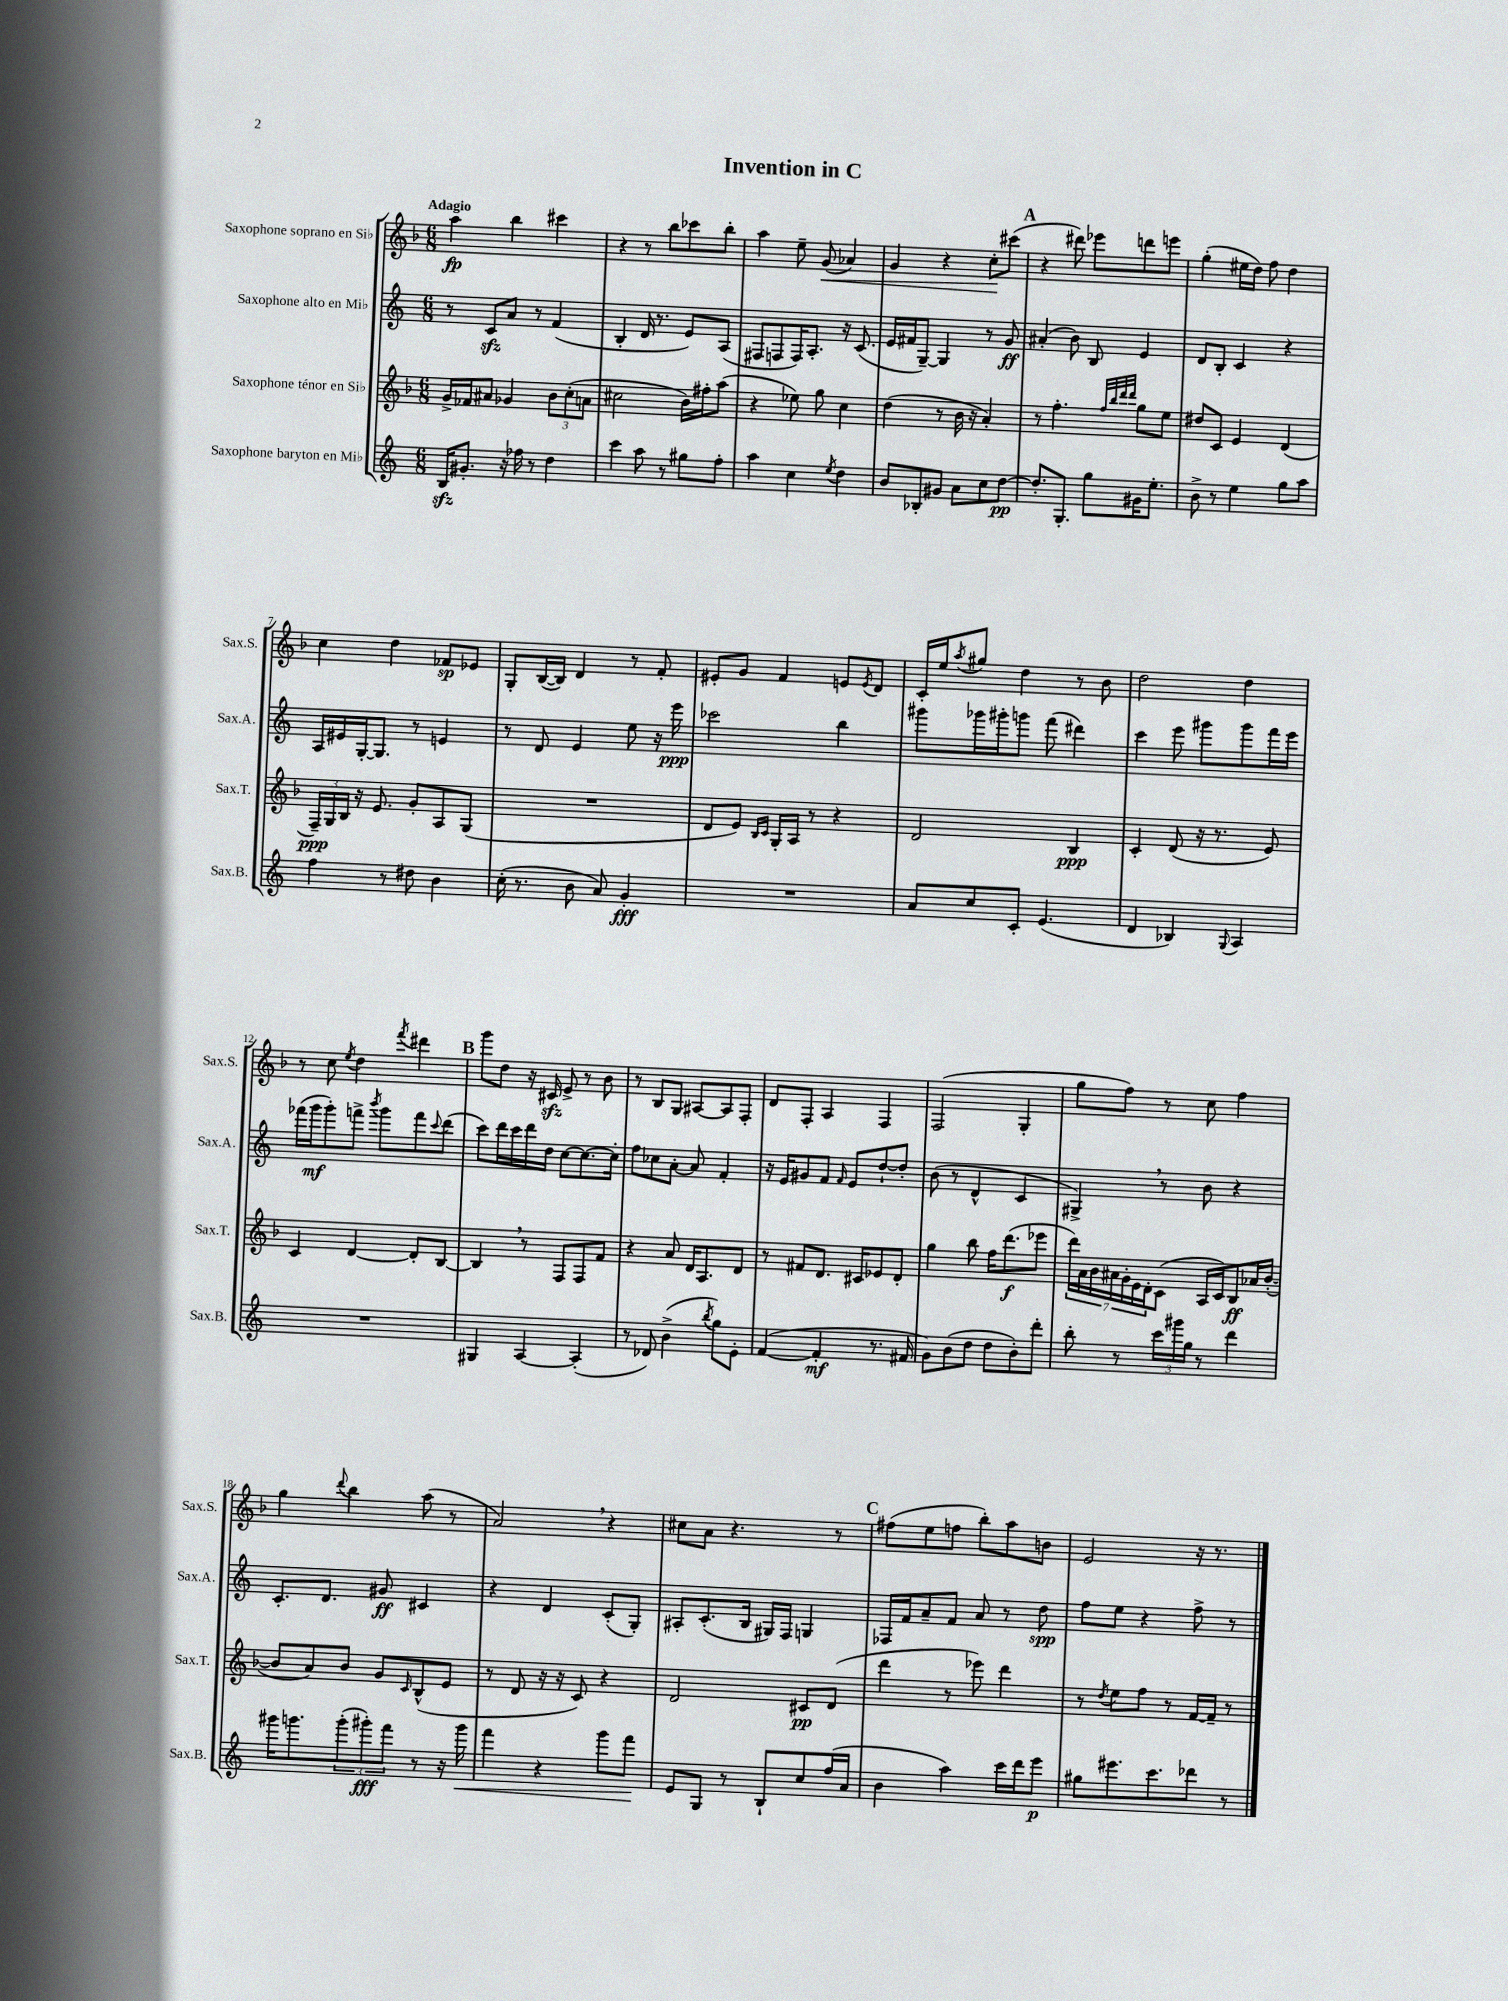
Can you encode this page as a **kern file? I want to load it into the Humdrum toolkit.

**kern	**dynam	**kern	**dynam	**kern	**dynam	**kern	**dynam
*part4	*part4	*part3	*part3	*part2	*part2	*part1	*part1
*staff4	*staff4	*staff3	*staff3	*staff2	*staff2	*staff1	*staff1
*I"Saxophone baryton en Mi♭	*	*I"Saxophone ténor en Si♭	*	*I"Saxophone alto en Mi♭	*	*I"Saxophone soprano en Si♭	*
*I'Sax.B.	*	*I'Sax.T.	*	*I'Sax.A.	*	*I'Sax.S.	*
*clefG2	*	*clefG2	*	*clefG2	*	*clefG2	*
*k[]	*	*k[b-]	*	*k[]	*	*k[b-]	*
*M6/8	*	*M6/8	*	*M6/8	*	*M6/8	*
=1	=1	=1	=1	=1	=1	=1	=1
!	!	!	!	!	!	!LO:TX:a:B:t=Adagio	!
16Bzz/KL	.	16g^/LL	.	8r	.	4aa\	fp
8.g#X'/J	.	16f-X/J	.	.	.	.	.
.	.	8a#X/J	.	8czz/L	.	.	.
16r	.	4g-X/	.	8a/J	.	4bb-\	.
16ff-X\	.	.	.	.	.	.	.
8r	.	.	.	8r	.	.	.
4dd\	.	12b-\L	.	(4f/	.	4ccc#X\	.
.	.	(12cc'\	.	.	.	.	.
.	.	12an\J	.	.	.	.	.
=2	=2	=2	=2	=2	=2	=2	=2
4ccc\	.	2cc#X\	.	4B'/	.	4r	.
8aa\	.	.	.	16d/	.	8r	.
.	.	.	.	8.r	.	.	.
8r	.	.	.	.	.	8bb-\L	.
8gg#X\L	.	16b-\LL)	.	8e/L)	.	8ccc-X\	.
.	.	16ff#X'\J	.	.	.	.	.
8ff'\J	.	(8aa\J	.	(8A/J	.	8bb-'\J	.
=3	=3	=3	=3	=3	=3	=3	=3
4aa\	.	4r	.	8F#X/L	.	4aa\	.
.	.	.	.	8Fn/	.	.	.
4cc\	.	8ee-X\)	.	16F/K)	.	8ee~\	.
.	.	.	.	8.A'/J	.	.	.
!	!	!	!	!	!	!	!LO:HP:b
.	.	8gg\	.	.	.	(8g/	<
8qee/	.	.	.	.	.	.	.
4dd\	.	4cc\	.	16r	.	4a-X/)	.
.	.	.	.	(8.c/	.	.	.
=4	=4	=4	=4	=4	=4	=4	=4
8b/L	.	(4dd\	.	16e/LL	.	4g/	.
.	.	.	.	16f#X/J	.	.	.
8B-X'/	.	.	.	[8G~/J)	.	.	.
8g#X/J	.	8r	.	4G/]	.	4r	.
8a\L	.	16b-\	.	.	.	.	.
.	.	16r	.	.	.	.	.
8cc\	.	4a'/)	.	8r	.	8cc'\L	.
[8dd\J	pp	.	.	8g/	ff	(8ccc#X\J	[
!!LO:REH:place=s1:t=A
=5	=5	=5	=5	=5	=5	=5	=5
8.dd'/L]	.	8r	.	(4a#X'/	.	4r	.
.	.	4.ff'\	.	.	.	.	.
8.G'/J	.	.	.	.	.	.	.
.	.	.	.	8b\)	.	8ddd#X\)	.
8gg\L	.	.	.	8B/	.	8eee-X\L	.
.	.	32qqff/LLL	.	.	.	.	.
.	.	32qqbb-/	.	.	.	.	.
.	.	32qqddd/	.	.	.	.	.
.	.	32qqddd/JJJ	.	.	.	.	.
16g#X\K	.	8gg\L	.	4e/	.	8dddn\	.
8.ee'\J	.	.	.	.	.	.	.
.	.	8ee\J	.	.	.	8eeen\J	.
=6	=6	=6	=6	=6	=6	=6	=6
8b^\	.	8dd#X/L	.	8d/L	.	(4gg'\	.
8r	.	8c/J	.	8B'/J	.	.	.
4ee\	.	4e/	.	4c/	.	16ee#X\LL	.
.	.	.	.	.	.	16dd\JJ)	.
.	.	.	.	.	.	8ff\	.
8gg\L	.	(4d/	.	4r	.	4dd\	.
8aa\J	.	.	.	.	.	.	.
!!LO:LB:g=z
=7	=7	=7	=7	=7	=7	=7	=7
4ff\	.	24F~/LL)	ppp	16A/LL	.	4cc\	.
.	.	24G/	.	.	.	.	.
.	.	.	.	16e#X/	.	.	.
.	.	24B-/JJ	.	.	.	.	.
.	.	16r	.	[16G'/J	.	.	.
.	.	8.e/	.	8.G/J]	.	.	.
8r	.	.	.	.	.	4dd\	.
8dd#X\	.	8g'/L	.	8r	.	.	.
4b\	.	8A/	.	4en/	.	8f-X/L	sp
.	.	(8G/J	.	.	.	8e-X/J	.
=8	=8	=8	=8	=8	=8	=8	=8
(16cc'\	.	2.r	.	8r	.	8G'/L	.
8.r	.	.	.	.	.	.	.
.	.	.	.	8d/	.	([16B-/L	.
.	.	.	.	.	.	16B-/JJ])	.
8b\	.	.	.	4e/	.	4d/	.
8a/)	.	.	.	.	.	.	.
4g'/	fff	.	.	8ee\	.	8r	.
.	.	.	.	16r	.	8f'/	.
.	.	.	.	16eee\	ppp	.	.
=9	=9	=9	=9	=9	=9	=9	=9
2.r	.	8d/L	.	2ccc-X\	.	8e#X'/L	.
.	.	8e/J)	.	.	.	8g/J	.
.	.	16qqB-/LL	.	.	.	.	.
.	.	16qqc/JJ	.	.	.	.	.
.	.	16G'/LL	.	.	.	4f/	.
.	.	16A/JJ	.	.	.	.	.
.	.	8r	.	.	.	.	.
.	.	4r	.	4bb\	.	8en/L	.
.	.	.	.	.	.	8qe/	.
.	.	.	.	.	.	8d/J	.
=10	=10	=10	=10	=10	=10	=10	=10
8a/L	.	2d/	.	8ggg#X\L	.	16c'/LL	.
.	.	.	.	.	.	16ee/J	.
.	.	.	.	.	.	8qaa/	.
8cc/	.	.	.	16ggg-X\L	.	8gg#X/J	.
.	.	.	.	16ggg#X'\J	.	.	.
8c'/J	.	.	.	8gggn\J	.	4dd\	.
(4.e/	.	.	.	(8fff\	.	.	.
.	.	4B-/	ppp	4ddd#X\)	.	8r	.
.	.	.	.	.	.	8b-\	.
=11	=11	=11	=11	=11	=11	=11	=11
4d/	.	4c'/	.	4ccc\	.	2dd\	.
4B-X/)	.	(8d/	.	8eee\	.	.	.
.	.	16r	.	8ggg#X\L	.	.	.
.	.	8.r	.	.	.	.	.
8qqG/	.	.	.	.	.	.	.
4A/	.	.	.	8ggg#\	.	4dd\	.
.	.	8e/)	.	16fff\L	.	.	.
.	.	.	.	16eee\JJ	.	.	.
!!LO:LB:g=z
=12	=12	=12	=12	=12	=12	=12	=12
2.r	.	4c/	.	(16fff-X\LL	.	8r	.
.	.	.	.	16ggg\J	mf	.	.
.	.	.	.	8ggg'\)	.	8cc\	.
.	.	.	.	.	.	8qee/	.
.	.	[4d/	.	8fffn^\J	.	4dd\	.
.	.	.	.	8qbbb/	.	.	.
.	.	.	.	8ggg\L	.	.	.
.	.	.	.	.	.	8qfff/	.
.	.	8d'/L]	.	8fff\	.	4ddd#X\	.
.	.	.	.	8qqccc/	.	.	.
.	.	[8B-/J	.	(8ddd\J	.	.	.
!!LO:REH:place=s1:t=B
=13	=13	=13	=13	=13	=13	=13	=13
4G#X/	.	4B-,/]	.	8ccc\L)	.	8ggg\L	.
.	.	.	.	16ddd\L	.	8dd\J	.
.	.	.	.	16ccc\	.	.	.
[4A/	.	8r	.	16ddd\	.	16r	.
.	.	.	.	16dd\JJ	.	16c#Xzz/	.
.	.	8F/L	.	[8cc\L	.	8e^/	.
(4A'/]	.	8F/	.	8.cc\_	.	8r	.
.	.	8f/J	.	.	.	8b-\	.
.	.	.	.	16cc'\Jk]	.	.	.
=14	=14	=14	=14	=14	=14	=14	=14
8r	.	4r	.	8ff\L	.	8r	.
8d-X/)	.	.	.	8cc-X\	.	8B-/L	.
(4b^\	.	8a/	.	[8a'\J	.	8G/J	.
.	.	16d/KL	.	8a/]	.	[8A#X/L	.
.	.	8.A/	.	.	.	.	.
8qbb/	.	.	.	.	.	.	.
8gg\L)	.	.	.	4f'/	.	8A#/]	.
8e'\J	.	8d/J	.	.	.	8F'/J	.
=15	=15	=15	=15	=15	=15	=15	=15
([4f/	.	8r	.	16r	.	8d/L	.
.	.	.	.	16e/KL	.	.	.
.	.	8f#X/L	.	8g#X/	.	8F'/J	.
4f'/]	mf	8.d/J	.	8f/J	.	4A/	.
.	.	.	.	16qqf/	.	.	.
.	.	.	.	8e/L	.	.	.
.	.	16c#X/KL	.	.	.	.	.
8.r	.	8e-X/	.	[8dd`/	.	4F/	.
.	.	8d'/J	.	8dd'/J]	.	.	.
16f#X/	.	.	.	.	.	.	.
=16	=16	=16	=16	=16	=16	=16	=16
8g\L)	.	4gg\	.	(8b\	.	(2F/	.
(8b\	.	.	.	8r	.	.	.
8dd\J	.	8bb-\	.	4d^^/	.	.	.
8dd\L	.	16ff\KL	.	.	.	.	.
.	.	(8.ddd\	f	.	.	.	.
8b'\)	.	.	.	4c/	.	4G'/	.
8ddd'\J	.	8eee-X\J	.	.	.	.	.
=17	=17	=17	=17	=17	=17	=17	=17
8bb'\	.	28ddd\LL)	.	4G#X^,/)	.	8gg\L	.
.	.	28a\	.	.	.	.	.
.	.	28b-\	.	.	.	.	.
.	.	28a#X\	.	.	.	.	.
8r	.	.	.	.	.	8ff\J)	.
.	.	28g'\	.	.	.	.	.
.	.	28e\	.	.	.	.	.
.	.	28d'\J	.	.	.	.	.
24ccc\LL	.	(8c\J	.	8r	.	8r	.
24ggg#X\	.	.	.	.	.	.	.
24gg\JJ	.	.	.	.	.	.	.
8r	.	16A/LL	.	8b\	.	8cc\	.
.	.	16c/J)	.	.	.	.	.
4ddd\	.	8B-/	ff	4r	.	4ff\	.
.	.	16a-X/L	.	.	.	.	.
.	.	([16b-'/JJ	.	.	.	.	.
!!LO:LB:g=z
=18	=18	=18	=18	=18	=18	=18	=18
16ggg#X\KL	.	8b-/L]	.	8.c'/L	.	4gg\	.
8.gggn\	.	.	.	.	.	.	.
.	.	8a/)	.	.	.	.	.
.	.	.	.	8.d/J	.	.	.
.	.	.	.	.	.	8qqddd/	.
(12ggg'\	.	8b-/J	.	.	.	4bb-\	.
12ggg#X'\)	fff	.	.	.	.	.	.
.	.	8g/L	.	8g#X/	ff	.	.
12fff\J	.	.	.	.	.	.	.
.	.	16qqc/	.	.	.	.	.
8r	.	(8B-^^/	.	4c#X/	.	(8aa\	.
16r	.	8e/J	.	.	.	8r	.
!	!LO:HP:b	!	!	!	!	!	!
16ggg#\	<	.	.	.	.	.	.
=19	=19	=19	=19	=19	=19	=19	=19
4fff\	.	8r	.	4r	.	2a,/)	.
.	.	8d/	.	.	.	.	.
4r	.	16r	.	4d/	.	.	.
.	.	16r	.	.	.	.	.
.	.	8c/)	.	.	.	.	.
8ggg\L	.	4r	.	(8c'/L	.	4r	.
8fff\J	.	.	.	8G'/J)	.	.	.
.	[	.	.	.	.	.	.
=20	=20	=20	=20	=20	=20	=20	=20
8e/L	.	2d/	.	8A#X'/L	.	8cc#X\L	.
8G/J	.	.	.	(8.c'/	.	8a\J	.
8r	.	.	.	.	.	4.r	.
.	.	.	.	16B/Jk	.	.	.
8B`/L	.	.	.	16G#X/LL)	.	.	.
.	.	.	.	16F/JJ	.	.	.
8cc/	.	8c#X/L	pp	4Gn/	.	.	.
(16ff/L	.	(8d/J	.	.	.	8r	.
16a/JJ	.	.	.	.	.	.	.
!!LO:REH:place=s1:t=C
=21	=21	=21	=21	=21	=21	=21	=21
4b\	.	4ddd\	.	16F-X/LL	.	(8ff#X\L	.
.	.	.	.	16f/J	.	.	.
.	.	.	.	8a~/	.	8ee\	.
4aa\)	.	8r	.	8f/J	.	8ffn\J	.
.	.	8eee-X\)	.	8a/	.	8bb-'\L)	.
16ccc\LL	.	4ddd\	.	8r	.	8aa\	.
16ddd\J	.	.	.	.	.	.	.
8eee\J	p	.	.	8dd\	spp	8bn\J	.
=22	=22	=22	=22	=22	=22	=22	=22
8gg#X\L	.	8r	.	8ff\L	.	2e/	.
.	.	8qdd/	.	.	.	.	.
8.eee#X\	.	8ee\L	.	8ee\J	.	.	.
.	.	8ff\J	.	4r	.	.	.
8.ccc\	.	.	.	.	.	.	.
.	.	8r	.	.	.	.	.
8ddd-X\J	.	[16f/LL	.	8ff^\	.	16r	.
.	.	16f~/JJ]	.	.	.	8.r	.
8r	.	8r	.	8r	.	.	.
==	==	==	==	==	==	==	==
*-	*-	*-	*-	*-	*-	*-	*-
